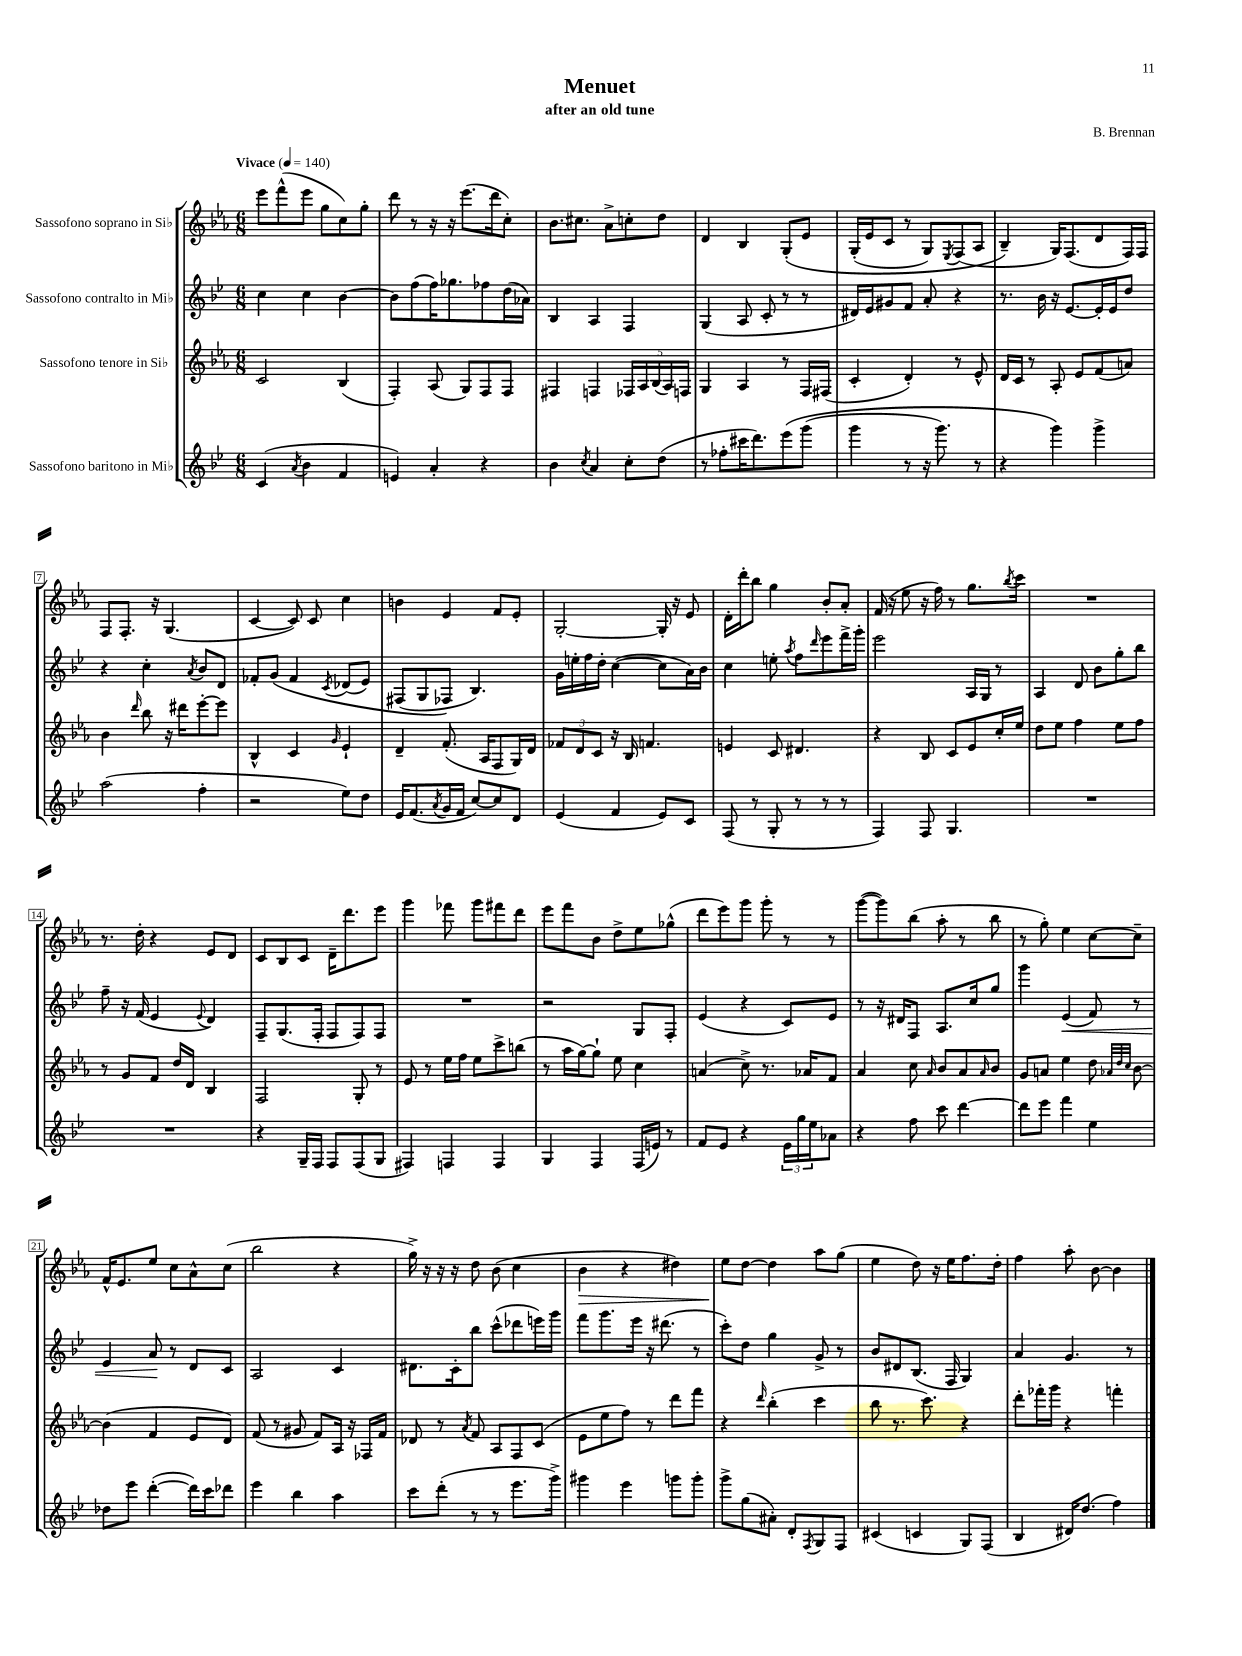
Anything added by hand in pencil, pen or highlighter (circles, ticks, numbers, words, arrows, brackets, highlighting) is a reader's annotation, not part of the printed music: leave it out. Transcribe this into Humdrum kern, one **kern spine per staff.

**kern	**kern	**kern	**dynam	**kern	**dynam
*part4	*part3	*part2	*part2	*part1	*part1
*staff4	*staff3	*staff2	*staff2	*staff1	*staff1
*I"Sassofono baritono in Mi♭	*I"Sassofono tenore in Si♭	*I"Sassofono contralto in Mi♭	*	*I"Sassofono soprano in Si♭	*
*clefG2	*clefG2	*clefG2	*	*clefG2	*
*k[b-e-]	*k[b-e-a-]	*k[b-e-]	*	*k[b-e-a-]	*
*M6/8	*M6/8	*M6/8	*	*M6/8	*
*MM140	*MM140	*MM140	*	*MM140	*
=1	=1	=1	=1	=1	=1
!	!	!	!	!LO:TX:a:B:t=Vivace	!
(4c/	2c/	4cc\	.	8eee-\L	.
.	.	.	.	(8fff^^\	.
8qa/	.	.	.	.	.
4b-\	.	4cc\	.	8eee-\J	.
.	.	.	.	8gg\L	.
4f/	(4B-/	[4b-\	.	8cc\)	.
.	.	.	.	8gg'\J	.
=2	=2	=2	=2	=2	=2
4en/)	4F'/)	8b-\L]	.	8ddd\	.
.	.	(8ff\	.	8r	.
4a'/	(8A-/	16ff\K)	.	16r	.
.	.	8.gg-X\	.	16r	.
.	8G/L)	.	.	(8.eee-\L	.
4r	8F/	8ff-X\	.	.	.
.	.	.	.	16ddd\k	.
.	8F/J	(16dd\L	.	8cc'\J)	.
.	.	16a-X\JJ)	.	.	.
=3	=3	=3	=3	=3	=3
4b-\	4F#X/	4B-/	.	8.b-\L	.
.	.	.	.	8.cc#X\J	.
8qcc/	.	.	.	.	.
4a/	4Fn/	4A/	.	.	.
.	.	.	.	8a-^\L	.
8cc'\L	20F-X/LL	4F/	.	8ccn'\	.
.	20A-/	.	.	.	.
.	(20B-/	.	.	.	.
(8dd\J	.	.	.	8dd\J	.
.	20A-/)	.	.	.	.
.	20Fn/JJ	.	.	.	.
=4	=4	=4	=4	=4	=4
8r	4G/	(4G/	.	4d/	.
8ff-X'\L	.	.	.	.	.
16ccc#X\K	4A-/	8A/	.	4B-/	.
8.ddd\)	.	.	.	.	.
.	.	8c'/	.	.	.
(8eee-\	8r	8r	.	(8G'/L	.
(8ggg\J	16F/LL	8r	.	8e-/J	.
.	(16F#X/JJ	.	.	.	.
=5	=5	=5	=5	=5	=5
4ggg\	4c'/	16d#X/LL)	.	(16G'/LL	.
.	.	16e-/J	.	16e-/J	.
.	.	8g#X/	.	8c/J	.
8r	4d'/)	8f/J	.	8r	.
16r	.	8a'/	.	8G/L)	.
8.ggg\)	.	.	.	.	.
.	.	.	.	8qE-/	.
.	8r	4r	.	(8F/	.
8r	8e-^^/	.	.	8A-/J	.
=6	=6	=6	=6	=6	=6
4r	16d/LL	8.r	.	4B-~/)	.
.	16c/JJ	.	.	.	.
.	8r	.	.	.	.
.	.	16b-\	.	.	.
4ggg\)	8A-'/	16r	.	16G/KL)	.
.	.	[8.e-/L	.	(8.F/	.
.	8e-/L	.	.	.	.
4ggg^\	(8f/	16e-'/L]	.	8d/	.
.	.	16e-/J	.	.	.
.	8an/J)	8dd/J	.	16F/L)	.
.	.	.	.	16F/JJ	.
!!LO:LB:g=z
=7	=7	=7	=7	=7	=7
(2aa\	4b-\	4r	.	8F/L	.
.	.	.	.	8.F'/J	.
.	16qqddd/	.	.	.	.
.	8bb-\	4cc'\	.	.	.
.	.	.	.	16r	.
.	16r	.	.	(4.G/	.
.	16ddd#X\KL	.	.	.	.
.	.	8qa/	.	.	.
4ff'\	[8eee-'\	8b-/L	.	.	.
.	8eee-\J]	8d/J	.	.	.
=8	=8	=8	=8	=8	=8
2r	4B-^^/	8f-X'/L	.	[4c/	.
.	.	(8g/J	.	.	.
.	4c/	4f-/	.	8c/])	.
.	.	.	.	8c/	.
.	16qqg/	8qc/	.	.	.
8ee-\L)	4e-`/	(8d-X/L	.	4cc\	.
8dd\J	.	8e-/J)	.	.	.
=9	=9	=9	=9	=9	=9
16e-/KL	4d~/	(8F#X/L	.	4bn\	.
(8.f/	.	.	.	.	.
.	.	8G/	.	.	.
8qa/	.	.	.	.	.
16g/L	(8.f'/	8F-X/J)	.	4e-/	.
16f/JJ	.	.	.	.	.
[8cc/L)	.	4.B-/)	.	.	.
.	16A-/KL	.	.	.	.
8cc/]	8F/	.	.	8f/L	.
8d/J	16G/L)	.	.	8e-'/J	.
.	16d/JJ	.	.	.	.
=10	=10	=10	=10	=10	=10
(4e-/	12f-X/L	16g\LL	.	[2G'/	.
.	.	16een'\	.	.	.
.	12d/	.	.	.	.
.	.	16ff\	.	.	.
.	12c/J	.	.	.	.
.	.	16dd'\JJ	.	.	.
4f/	16r	([4cc\	.	.	.
.	16B-/	.	.	.	.
.	4.fn/	.	.	.	.
8e-/L)	.	8cc\L]	.	16G'/]	.
.	.	.	.	16r	.
8c/J	.	16a\L)	.	8e-/	.
.	.	16b-\JJ	.	.	.
=11	=11	=11	=11	=11	=11
(8F/	4en/	4cc\	.	16d'\LL	.
.	.	.	.	16ddd'\J	.
8r	.	.	.	8bb-\J	.
8G'/	8c/	8een'\	.	4gg\	.
.	.	8qaa/	.	.	.
8r	4.d#X/	8ff\L	.	.	.
.	.	16qqddd/	.	.	.
8r	.	8eee-\	.	8b-'/L	.
8r	.	16fff^\L	.	8a-'/J	.
.	.	16ggg'\JJ	.	.	.
=12	=12	=12	=12	=12	=12
4F/)	4r	2eee-\	.	(16f/	.
.	.	.	.	16r	.
.	.	.	.	8ee-\	.
8F/	8B-/	.	.	16r	.
.	.	.	.	16ff\)	.
4.G/	8c/L	.	.	8r	.
.	8e-/	16A/LL	.	8.gg\L	.
.	.	16G/JJ	.	.	.
.	16cc'/L	8r	.	.	.
.	.	.	.	8qbb-/	.
.	16ee-/JJ	.	.	16ccc\Jk	.
=13	=13	=13	=13	=13	=13
2.r	8dd\L	4A/	.	2.r	.
.	8ee-\J	.	.	.	.
.	4ff\	8d/	.	.	.
.	.	8b-\L	.	.	.
.	8ee-\L	8gg'\	.	.	.
.	8ff\J	8bb-\J	.	.	.
!!LO:LB:g=z
=14	=14	=14	=14	=14	=14
2.r	8r	8ff~\	.	8.r	.
.	8g/L	16r	.	.	.
.	.	(16f/	.	16dd'\	.
.	8f/J	4e-/	.	4r	.
.	16dd/LL	.	.	.	.
.	16d/JJ	.	.	.	.
.	.	8qqe-/	.	.	.
.	4B-/	4d/)	.	8e-/L	.
.	.	.	.	8d/J	.
=15	=15	=15	=15	=15	=15
4r	2F/	8F~/L	.	8c/L	.
.	.	(8.G/	.	8B-/	.
16G~/LL	.	.	.	8c/J	.
16F/JJ	.	16F'/Jk	.	.	.
8F/L	.	8F/L	.	16d~\KL	.
.	.	.	.	8.ddd\	.
(8F/	8G'/	8F/)	.	.	.
8G/J	8r	8F/J	.	8eee-\J	.
=16	=16	=16	=16	=16	=16
4F#X/)	8e-/	2.r	.	4ggg\	.
.	8r	.	.	.	.
4Fn/	16ee-\LL	.	.	8fff-X\	.
.	16ff\JJ	.	.	.	.
.	8ee-\L	.	.	8ggg\L	.
4F/	8ccc^\	.	.	8fff#X\	.
.	(8bbn\J	.	.	8ddd\J	.
=17	=17	=17	=17	=17	=17
4G/	8r	2r	.	8eee-\L	.
.	16aa-\LL	.	.	8fff\	.
.	[16gg\J)	.	.	.	.
4F/	8gg`\J]	.	.	8b-\J	.
.	8ee-\	.	.	8dd^\L	.
(16F/LL	4cc\	8G/L	.	8ee-\	.
16en/JJ)	.	.	.	.	.
8r	.	8F'/J	.	(8gg-X^^\J	.
=18	=18	=18	=18	=18	=18
8f/L	(4an/	(4e-/	.	8ddd\L	.
8e-/J	.	.	.	8eee-\)	.
4r	8cc^\)	4r	.	8ggg\J	.
.	8.r	.	.	8ggg'\	.
24e-\LL	.	8c/L)	.	8r	.
24gg\	.	.	.	.	.
.	16a-X/KL	.	.	.	.
24ee-\J	.	.	.	.	.
8a-X\J	8f/J	8e-/J	.	8r	.
=19	=19	=19	=19	=19	=19
4r	4a-/	8r	.	([8ggg\L	.
.	.	16r	.	8ggg\])	.
.	.	16d#X/KL	.	.	.
8ff\	8cc\	8F/J	.	(8bb-\J	.
.	16qqa-/	.	.	.	.
8ccc\	8b-/L	8.A/L	.	8aa-'\	.
[4ddd\	8a-/	.	.	8r	.
.	.	16cc/k	.	.	.
.	16qqa-/	.	.	.	.
.	8b-/J	8gg/J	.	8bb-\	.
=20	=20	=20	=20	=20	=20
8ddd\L]	8g/L	4ggg\	.	8r	.
8eee-\J	8an/J	.	.	8gg'\)	.
!	!	!	!LO:HP:b	!	!
4fff\	4ee-\	(4e-/	<	4ee-\	.
4ee-\	8dd\	8f/)	.	[8cc\L	.
.	32qqa-X/LLL	.	.	.	.
.	32qqdd/	.	.	.	.
.	32qqcc/JJJ	.	.	.	.
.	[8b-\	8r	.	8cc~\J]	.
!!LO:LB:g=z
=21	=21	=21	=21	=21	=21
8dd-X\L	(4b-\]	4e-/	.	16f^^/KL	.
.	.	.	.	8.e-/	.
8eee-\J	.	.	.	.	.
([4ddd'\	4f/	8a/	.	8ee-/J	.
.	.	8r	[	8cc\L	.
16ddd\LL])	8e-/L	8d/L	.	8a-^^\	.
16ccc\J	.	.	.	.	.
8ddd-X\J	8d/J)	8c/J	.	(8cc\J	.
=22	=22	=22	=22	=22	=22
4eee-\	(8f/	2A/	.	2bb-\	.
.	8r	.	.	.	.
4bb-\	8g#X/	.	.	.	.
.	8f/L)	.	.	.	.
4aa\	16A-/Jk	4c/	.	4r	.
.	16r	.	.	.	.
.	16F-X/LL	.	.	.	.
.	16f/JJ	.	.	.	.
=23	=23	=23	=23	=23	=23
8ccc\L	8d-X/	8.d#X\L	.	16gg^\)	.
.	.	.	.	16r	.
(8ddd'\J	8r	.	.	16r	.
.	.	16c'\k	.	16r	.
.	8qa-/	.	.	.	.
8r	8f/	8bb-\J	.	8dd\	.
8r	8A-/L	(8ccc^^\L	.	(8b-\	.
8.eee-\L	8F/	8ddd-X\	.	4cc\	.
.	(8c/J	16eeen\L)	.	.	.
16ggg^\Jk)	.	16ggg\JJ	.	.	.
=24	=24	=24	=24	=24	=24
!	!	!	!	!	!LO:HP:b
4ggg#X\	8e-\L	8fff\L	.	4b-\	>
.	8ee-\	8.ggg\	.	.	.
4eee-\	8ff\J)	.	.	4r	.
.	.	16eee-\Jk	.	.	.
.	8r	16r	.	.	.
.	.	(8.ddd#X\	.	.	.
8gggn\L	8ddd\L	.	.	4dd#X\)	.
8ggg'\J	8fff\J	8r	.	.	.
=25	=25	=25	=25	=25	=25
8ggg^\L	4r	8ccc'\L)	.	8ee-\L	.
(8gg\	.	8dd\J	.	[8dd\J	]
.	16qqddd/	.	.	.	.
8a#X'\J)	(4bb-'\	4gg\	.	4dd\]	.
8d'/L	.	.	.	.	.
8qF/	.	.	.	.	.
8G/	4ccc\	8g^/	.	8aa-\L	.
8F/J	.	8r	.	(8gg\J	.
=26	=26	=26	=26	=26	=26
(4c#X/	8bb-\	8b-/L	.	4ee-\	.
.	8.r	8d#X/	.	.	.
4cn/	.	(8.B-/J	.	8dd\)	.
.	8.ccc\)	.	.	.	.
.	.	.	.	16r	.
.	.	16F/	.	16ee-\KL	.
8G/L)	4r	4G/)	.	8.ff\	.
(8F/J	.	.	.	.	.
.	.	.	.	16dd'\Jk	.
=27	=27	=27	=27	=27	=27
4B-/	8ddd'\L	4a/	.	4ff\	.
.	16fff-X'\L	.	.	.	.
.	16ggg\JJ	.	.	.	.
16d#X/KL)	4r	4.g/	.	8aa-'\	.
(8.dd/J	.	.	.	.	.
.	.	.	.	[8b-\	.
4ff\)	4fffn'\	.	.	4b-\]	.
.	.	8r	.	.	.
==	==	==	==	==	==
*-	*-	*-	*-	*-	*-
